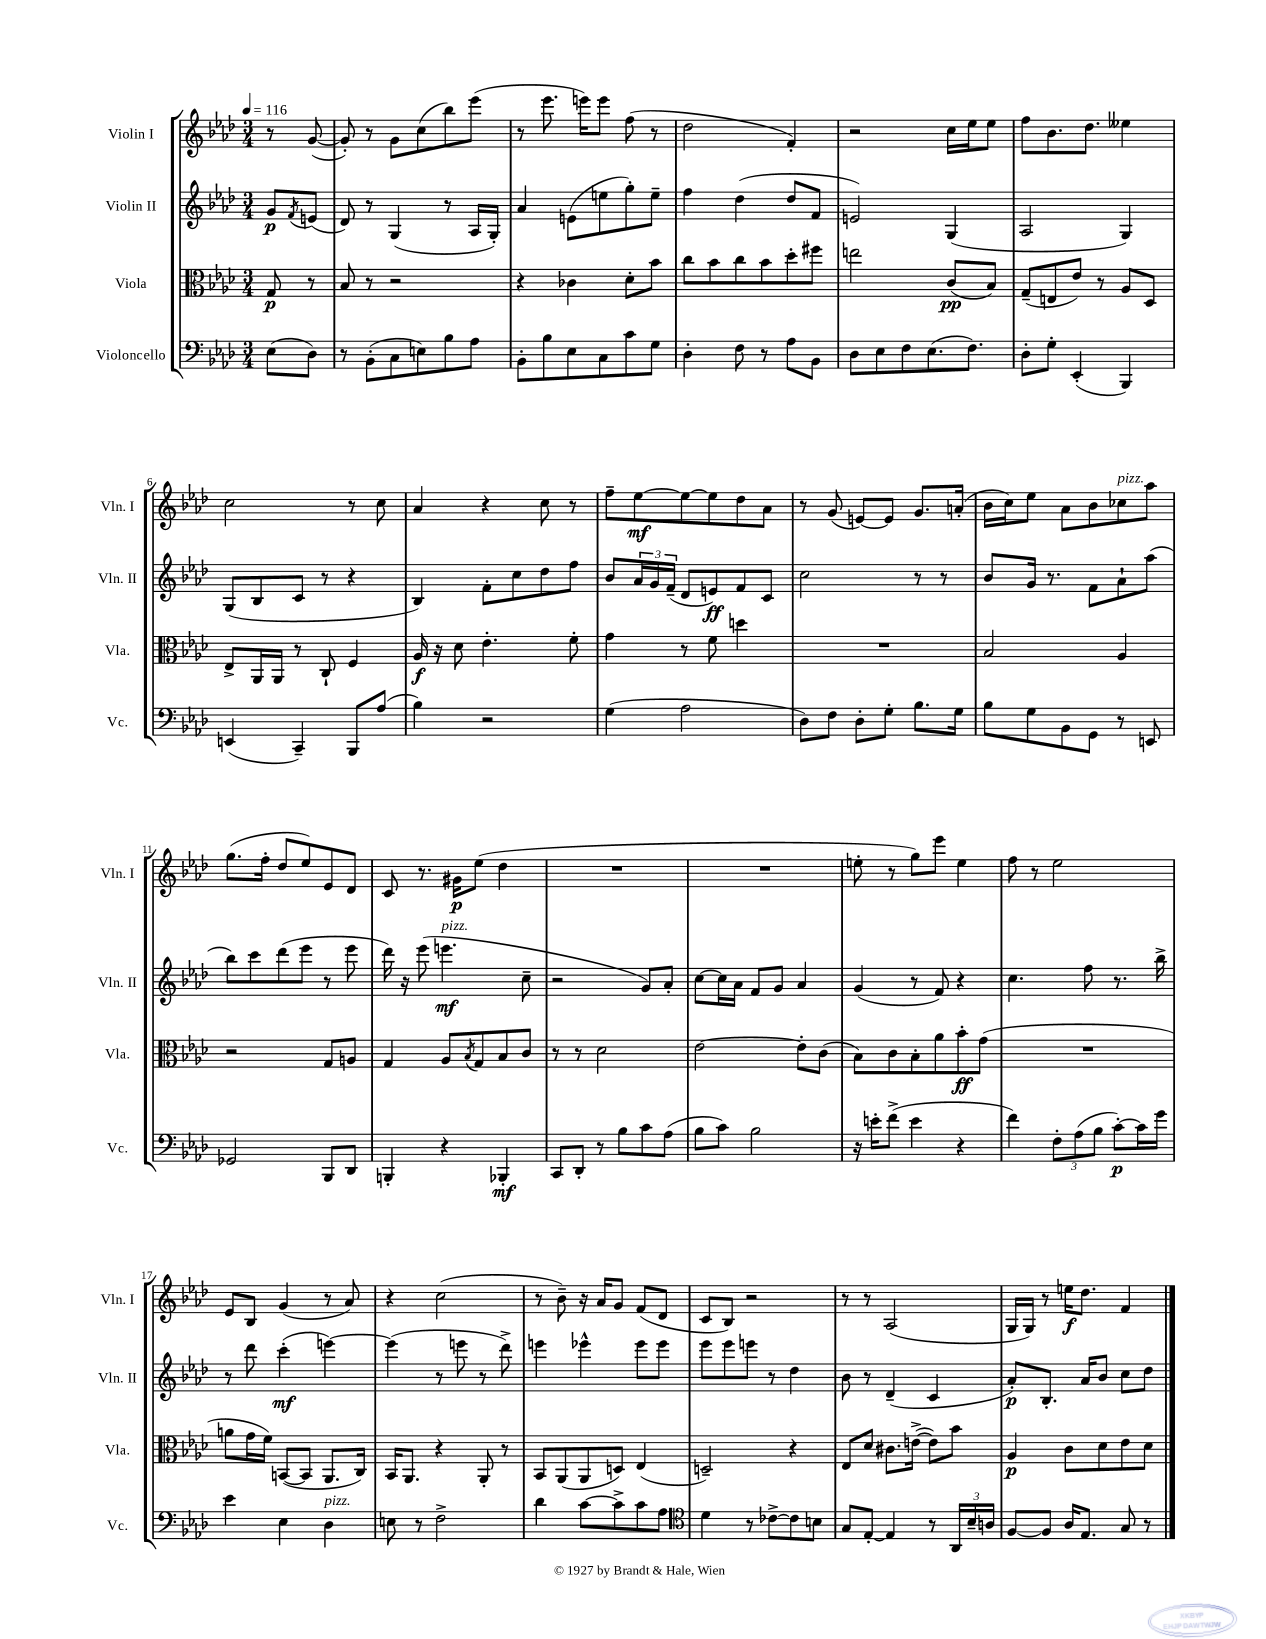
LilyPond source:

<<
\new StaffGroup <<
\new Staff = "s0" \with { instrumentName = "Violin I" shortInstrumentName = "Vln. I" } {
    \clef treble \key aes \major \numericTimeSignature \time 3/4 \partial 4 \tempo 4 = 116
    r8 g'8~( |
    g'8-.) r8 g'8 c''8( bes''8) ees'''8( |
    r8 ees'''8. e'''16) e'''8 f''8( r8 |
    des''2 f'4-.) |
    r2 c''16 ees''16 ees''8 |
    f''8 bes'8. des''8. eeses''4 |
    c''2 r8 c''8 |
    aes'4 r4 c''8 r8 |
    f''8-- ees''8~\mf ees''8~ ees''8 des''8 aes'8 |
    r8 g'8( e'8~) e'8 g'8. a'16-.( |
    bes'16 c''16) ees''8 aes'8 bes'8 ces''8^\markup { \italic "pizz." } aes''8 |
    g''8.( f''16-. des''8 ees''8) ees'8 des'8 |
    c'8 r8. gis'16\p ees''8( des''4 |
    R2. |
    R2. |
    e''8-. r8 g''8) ees'''8 e''4 |
    f''8 r8 ees''2 |
    ees'8 bes8 g'4( r8 aes'8) |
    r4 c''2( |
    r8 bes'8--) r16 aes'16 g'8 f'8( des'8 |
    c'8 bes8) r2 |
    r8 r8 aes2( |
    g16 g16) r8 e''16\f des''8. f'4 \bar "|." |
}
\new Staff = "s1" \with { instrumentName = "Violin II" shortInstrumentName = "Vln. II" } {
    \clef treble \key aes \major \numericTimeSignature \time 3/4 \partial 4
    g'8\p \acciaccatura { f'8 } e'8( |
    des'8) r8 g4( r8 aes16 g16-.) |
    aes'4 e'8( e''8 g''8-.) e''8-- |
    f''4 des''4( des''8 f'8 |
    e'2) g4( |
    aes2 g4) |
    g8( bes8 c'8 r8 r4 |
    bes4) f'8-. c''8 des''8 f''8 |
    bes'8 \tuplet 3/2 { aes'16 g'16 f'16--( } des'8 e'8\ff) f'8 c'8 |
    c''2 r8 r8 |
    bes'8 g'16 r8. f'8 aes'8-! aes''8( |
    bes''8) c'''8 des'''8( ees'''8 r8 ees'''8 |
    des'''16) r16 ees'''8( e'''4.\mf^\markup { \italic "pizz." } c''8-- |
    r2 g'8) aes'8-. |
    c''8~ c''16 aes'16 f'8 g'8 aes'4 |
    g'4( r8 f'8) r4 |
    c''4. f''8 r8. bes''16-> |
    r8 des'''8 c'''4-.\mf( e'''4~) |
    e'''4( r8 e'''8 r8 des'''8->) |
    e'''4 ees'''4-^ ees'''8 ees'''8 |
    ees'''8 ees'''8 e'''8 r8 des''4 |
    bes'8 r8 des'4--( c'4 |
    aes'8-.\p) bes8.-. aes'16 bes'8 c''8 des''8 \bar "|." |
}
\new Staff = "s2" \with { instrumentName = "Viola" shortInstrumentName = "Vla." } {
    \clef alto \key aes \major \numericTimeSignature \time 3/4 \partial 4
    g8\p r8 |
    bes8 r8 r2 |
    r4 ces'4 des'8-. bes'8 |
    c''8 bes'8 c''8 bes'8 des''8-. fis''8 |
    e''2 c'8\pp( bes8) |
    g8--( e8 ees'8) r8 aes8 des8 |
    ees8-> aes,16 aes,16 r8 c8-! f4 |
    aes16\f r16 des'8 ees'4.-. f'8-. |
    g'4 r8 f'8 d''4 |
    R2. |
    bes2 aes4 |
    r2 g8 a8 |
    g4 aes8 \acciaccatura { bes8 } g8 bes8 c'8 |
    r8 r8 des'2 |
    ees'2~ ees'8-. c'8( |
    bes8) c'8 bes8-. aes'8 bes'8-.\ff g'8( |
    R2. |
    a'8 g'16 f'16) b,8~( b,8 aes,8. c16) |
    bes,16 aes,8. r4 aes,8-. r8 |
    bes,8 aes,8( aes,8 d8) ees4( |
    d2--) r4 |
    ees8 des'8 cis'8. e'16~->( e'8) bes'8 |
    aes4\p c'8 des'8 ees'8 des'8 \bar "|." |
}
\new Staff = "s3" \with { instrumentName = "Violoncello" shortInstrumentName = "Vc." } {
    \clef bass \key aes \major \numericTimeSignature \time 3/4 \partial 4
    ees8( des8) |
    r8 bes,8-.( c8 e8) bes8 aes8 |
    bes,8-. bes8 ees8 c8 c'8 g8 |
    des4-. f8 r8 aes8 bes,8 |
    des8 ees8 f8 ees8.( f8.) |
    des8-. g8-. ees,4-.( bes,,4) |
    e,4( c,4--) bes,,8 aes8( |
    bes4) r2 |
    g4( aes2 |
    des8) f8 des8-. g8-. bes8. g16 |
    bes8 g8 bes,8 g,8 r8 e,8 |
    ges,2 bes,,8 des,8 |
    b,,4-. r4 bes,,4-.\mf |
    c,8 des,8-. r8 bes8 c'8 aes8( |
    bes8 c'8) bes2 |
    r16 e'16-. f'8->( e'4 r4 |
    f'4) \tuplet 3/2 { f8-. aes8( bes8 } c'8~-.\p) c'16 g'16 |
    ees'4 ees4 des4^\markup { \italic "pizz." } |
    e8 r8 f2-> |
    des'4 c'8~ c'8-> c'8 aes8 |
    \clef tenor des'4 r8 ces'8~-> ces'8 b8 |
    g8 ees8~-. ees4 r8 \tuplet 3/2 { aes,16 bes16-- a16 } |
    f8~ f8 aes16 ees8. g8 r8 \bar "|." |
}
>>
>>
